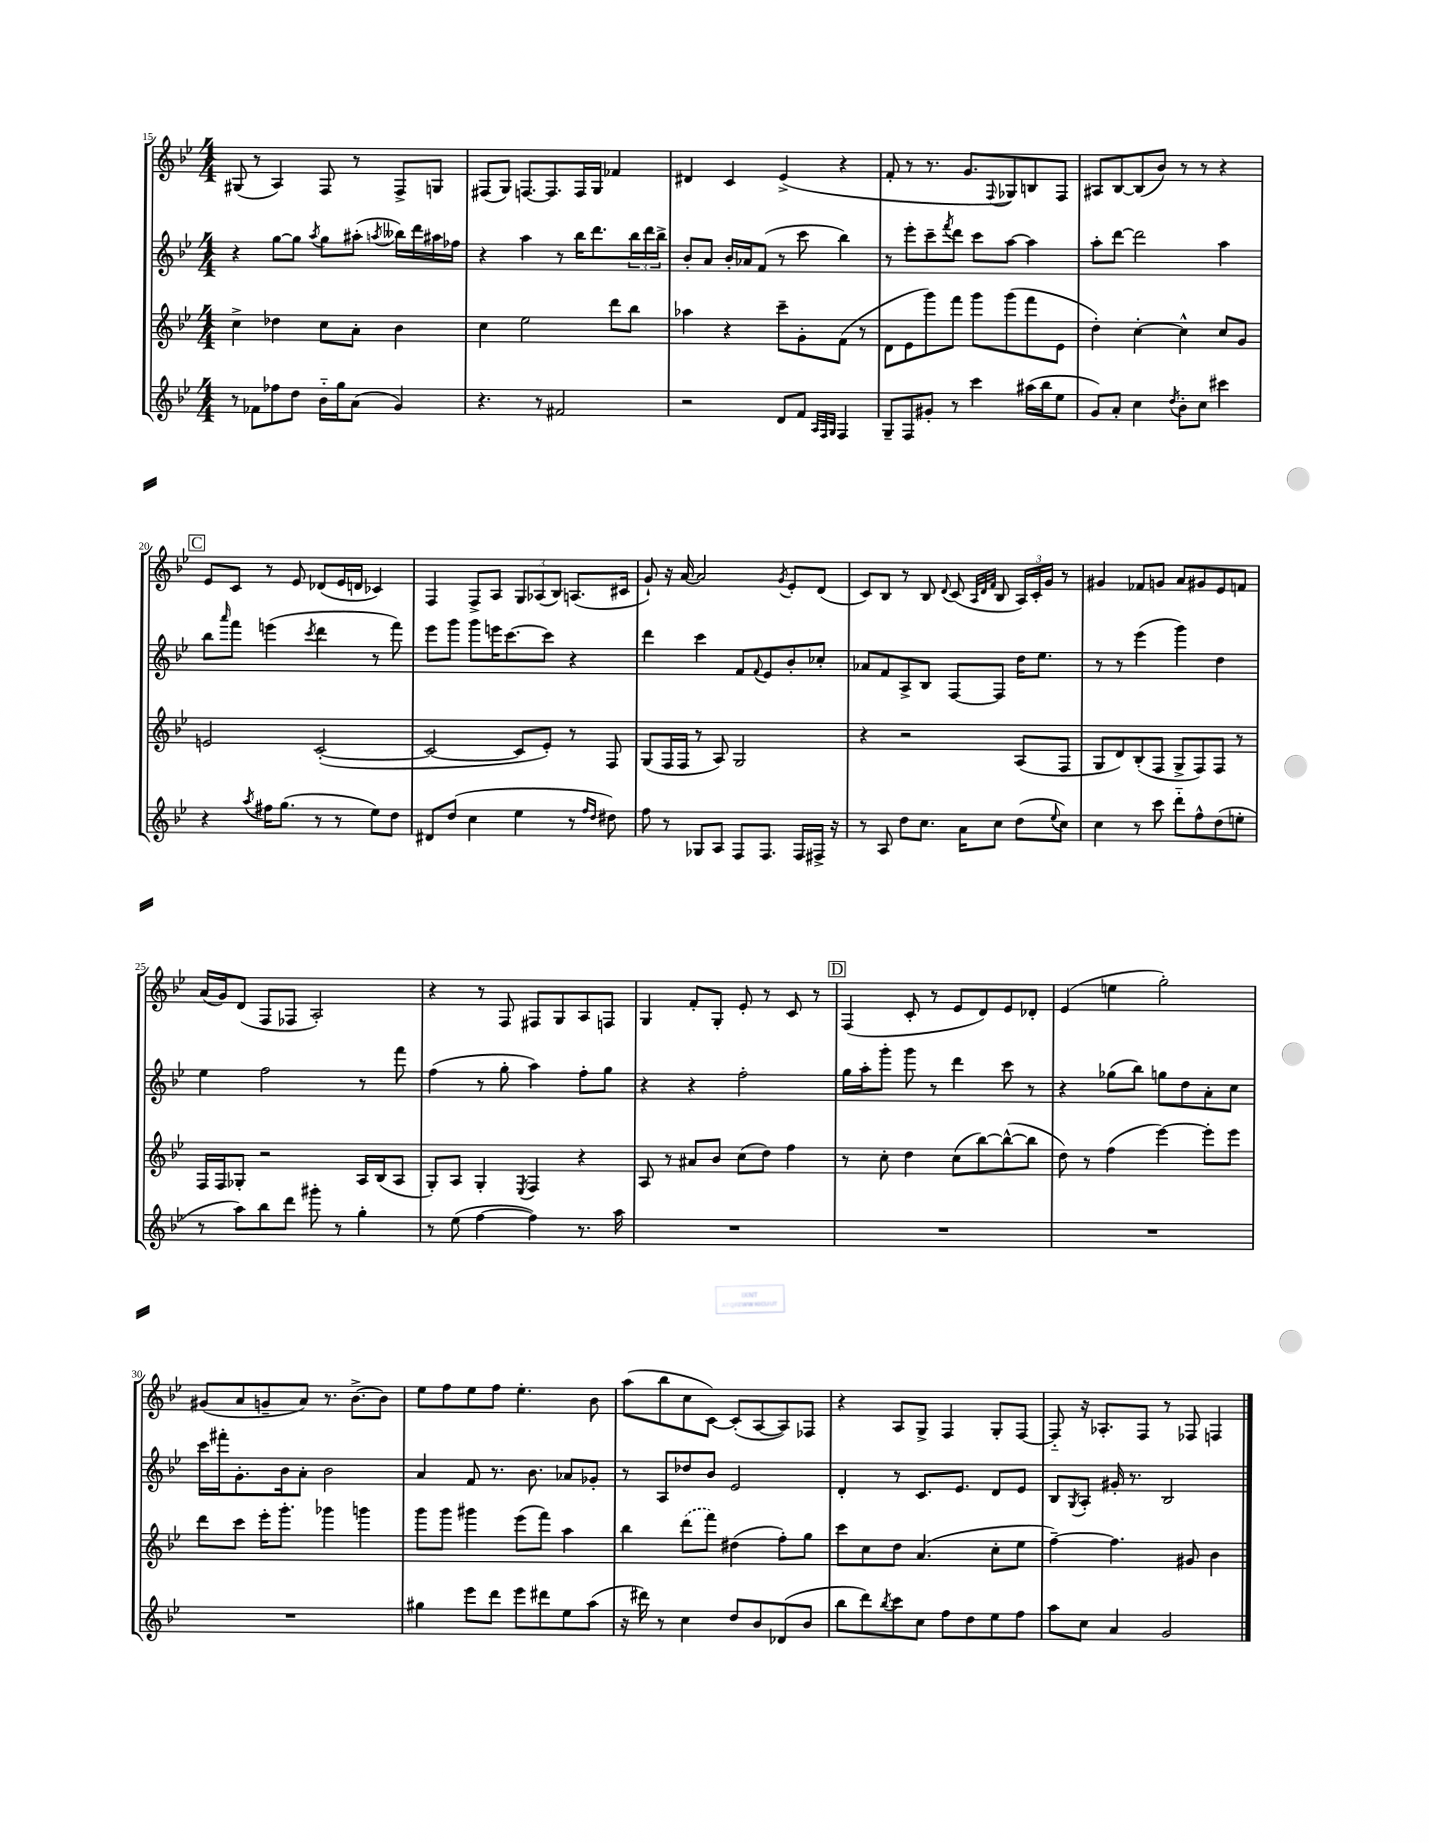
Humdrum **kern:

**kern	**kern	**kern	**kern
*part4	*part3	*part2	*part1
*staff4	*staff3	*staff2	*staff1
*clefG2	*clefG2	*clefG2	*clefG2
*k[b-e-]	*k[b-e-]	*k[b-e-]	*k[b-e-]
*M4/4	*M4/4	*M4/4	*M4/4
=15	=15	=15	=15
8r	4cc^\	4r	(8G#X/
8f-X\L	.	.	8r
8ff-X\	4dd-X\	[8gg\L	4A/)
8dd\J	.	8gg\J]	.
.	.	8qaa/	.
16b-\LL	8cc\L	8gg\L	8F/
16gg\J	.	.	.
(8a\J	8a'\J	(8aa#X'\J	8r
.	.	8qaan/	.
4g/)	4b-\	16bb--X\LL)	8F^/L
.	.	16ddd\	.
.	.	16aa#X\	8Gn/J
.	.	16ff-X\JJ	.
=16	=16	=16	=16
4.r	4cc\	4r	(8F#X/L
.	.	.	8G/J)
.	2ee-\	4aa\	[8.Fn/L
8r	.	.	.
.	.	.	8.F/]
2f#X/	.	8r	.
.	.	16bb-\KL	16F/L
.	.	8.ddd\	16G/JJ
.	8ddd\L	.	4f-X/
.	8bb-\J	24bb-\L	.
.	.	24ddd\	.
.	.	24bb-^\JJ	.
=17	=17	=17	=17
2r	4aa-X\	8b-'/L	4d#X/
.	.	8a/J	.
.	4r	16b-'/LL	4c/
.	.	16a-X/J	.
.	.	(8f/J	.
8d/L	8ccc~\L	8r	(4e-^/
8f/J	8g'\	8ccc\	.
32qqA/LLL	.	.	.
32qqF/	.	.	.
32qqG/JJJ	.	.	.
4F/	(8f\J	4bb-\)	4r
.	8r	.	.
=18	=18	=18	=18
8G~/L	8d\L	8r	8f'/
8F/	8e-\	8eee-'\L	8r
8g#X'/J	8ggg\)	8ccc~\	8.r
.	.	8qfff/	.
8r	8fff\J	8ddd\J	.
.	.	.	8.g/L
4ccc\	8ggg\L	8ccc\L	.
.	.	.	8qqF/
.	(8ggg\	[8aa\J	8G-X/)
(16aa#X\LL	8fff\	4aa\]	8Bn/
16bb-\J	.	.	.
8ee-\J	8e-\J	.	8F/J
=19	=19	=19	=19
8g/L)	4dd'\)	8aa'\L	8A#X/L
8a'/J	.	[8ddd\J	[8B-/
4cc\	[4cc'\	2ddd\]	(8B-/]
.	.	.	8b-/J)
8qdd/	.	.	.
8b-'\L	4cc^^\]	.	8r
8cc\J	.	.	8r
4ccc#X\	8cc/L	4aa\	4r
.	8g/J	.	.
!!LO:LB:g=z
!!LO:REH:place=s1:t=C
=20	=20	=20	=20
4r	2en/	8bb-\L	8e-/L
.	.	16qqaaa/	.
.	.	8fff\J	8c/J
8qaa/	.	.	.
16ff#X\KL	.	(4eeen\	8r
(8.gg\J	.	.	.
.	.	.	8e-/
.	.	8qccc/	.
8r	([2c'/	4ddd\	(8d-X/L
8r	.	.	16e-/L
.	.	.	16dn/JJ
8ee-\L)	.	8r	4c-X/)
8dd\J	.	8fff\)	.
=21	=21	=21	=21
8d#X/L	2c/_	8eee-\L	4F/
(8dd/J	.	8ggg\J	.
4cc\	.	8ggg\L	8F^/L
.	.	16eeen\K	8A/J
.	.	[8.ccc\	.
4ee-\	8c/L]	.	12G/L
.	.	.	(12A-X/
.	8e-'/J)	8ccc\J]	.
.	.	.	12B-/J)
8r	8r	4r	(8.An/L
16qqff/LL	.	.	.
16qqdd/JJ	.	.	.
8dd#X\)	8F/	.	.
.	.	.	16c#X/Jk
=22	=22	=22	=22
8ff\	(8G/L	4ddd\	8g`/)
8r	16F/L	.	16r
.	16F/JJ	.	[16a/
8G-X/L	8r	4ccc\	2a/]
8A/J	8A/)	.	.
8F/L	2G/	8f/L	.
.	.	8qqf/	.
8.F/J	.	8e-/	.
.	.	.	8qg/
.	.	8b-'/	8e-'/L
16F/LL	.	.	.
16F#X^/JJ	.	8cc-X'/J	(8d/J
16r	.	.	.
=23	=23	=23	=23
8r	4r	8a-X/L	8c/L)
8A/	.	8f/	8B-/J
8dd\L	2r	8A^/	8r
8.cc\J	.	8B-/J	8B-/
.	.	.	8qqd/
.	.	[8F/L	(8c/
16a\KL	.	.	.
.	.	.	32qqA/LLL
.	.	.	32qqd/
.	.	.	32qqf/JJJ
8cc\J	.	8F/J]	8B-/
(8dd\L	(8A/L	16dd\KL	24A/LL)
.	.	.	24c'/
.	.	8.ee-\J	.
.	.	.	24g/JJ
8qqee-/	.	.	.
8cc\J)	8F/J	.	8r
=24	=24	=24	=24
4cc\	8G/L	8r	4g#X/
.	8d/)	8r	.
8r	(8B-'/	(4eee-\	8f-X/L
8ccc\	8F/J	.	8gn/J
8ddd\L	8G^/L	4ggg\)	8a/L
8ff^^\	8F/)	.	8g#X/
(8dd\	8F/J	4dd\	8e-/
8een'\J	8r	.	8fn/J
!!LO:LB:g=z
=25	=25	=25	=25
8r	16F/LL	4ee-\	(16a/LL
.	16F/J	.	16g/J)
8aa\L)	8G-X'/J	.	(8d/J
8bb-\	2r	2ff\	8F/L
8ddd\J	.	.	8F-X/J
8ggg#X'\	.	.	2A'/)
8r	.	.	.
4gg'\	16A/LL	8r	.
.	(16B-/J	.	.
.	8A/J	8fff\	.
=26	=26	=26	=26
8r	8G'/L)	(4ff\	4r
(8ee-\	8A/J	.	.
[4ff\	4G'/	8r	8r
.	.	8gg'\	8F/
.	8qE-/	.	.
4ff\])	4F/	4aa\)	8F#X/L
.	.	.	8G/
8.r	4r	8ff'\L	8A/
.	.	8gg\J	8Fn/J
16aa\	.	.	.
=27	=27	=27	=27
1r	8A/	4r	4G/
.	8r	.	.
.	8a#X/L	4r	8f'/L
.	8b-/J	.	8G'/J
.	(8cc\L	2ff'\	8e-'/
.	8dd\J)	.	8r
.	4ff\	.	8c/
.	.	.	8r
!!LO:REH:place=s1:t=D
=28	=28	=28	=28
1r	8r	16gg\LL	(4F/
.	.	16aa'\J	.
.	8cc'\	8ggg'\J	.
.	4dd\	8ggg\	8c'/
.	.	8r	8r
.	(8cc\L	4ddd\	8e-/L
.	[8bb-\)	.	8d/)
.	(8bb-^^\_	8ccc\	8e-/
.	8bb-\J]	8r	8d-X'/J
=29	=29	=29	=29
1r	8dd\)	4r	(4e-/
.	8r	.	.
.	(4ff\	(8gg-X\L	4een\
.	.	8bb-\J)	.
.	[4eee-\)	8ggn\L	2gg'\)
.	.	8dd\	.
.	8eee-'\L]	8a'\	.
.	8eee-\J	8cc\J	.
!!LO:LB:g=z
=30	=30	=30	=30
1r	8ddd\L	16ccc\LL	(8g#X/L
.	.	16fff#X'\J	.
.	8ccc\J	8.g'\	8a/
.	16eee-'\KL	.	8gn~/
.	8.ggg'\J	16b-\k	.
.	.	8a'\J	8a/J)
.	4ggg-X\	2b-\	8.r
.	.	.	[8.b-^\L
.	4gggn\	.	.
.	.	.	8b-\J]
=31	=31	=31	=31
4gg#X\	8ggg\L	4a/	8ee-\L
.	8ggg\J	.	8ff\
8eee-\L	4ggg#X\	8f/	8ee-\
8ddd\J	.	8.r	8ff\J
8eee-\L	(8eee-\L	.	4.ee-'\
.	.	8.b-\	.
8ddd#X\	8fff\J)	.	.
8ee-\	4aa\	8a-X/L	.
(8aa\J	.	8g-X'/J	8b-\
=32	=32	=32	=32
16r	4bb-\	8r	(8aa\L
16ddd#X\)	.	.	.
8r	.	8A/L	8bb-\
4cc\	(8ddd\L	8dd-X/	8cc\
.	8fff\J)	8b-/J	[8c\J)
8dd/L	(4dd#X\	2e-/	(8c'/L]
8b-/	.	.	[8A/
(8d-X/	8ff'\L)	.	8A/])
8b-/J	8gg\J	.	8F-X/J
=33	=33	=33	=33
8bb-\L	8ccc\L	4d'/	4r
8ddd\)	8cc\	.	.
8qbb-/	.	.	.
8ccc\	8dd\J	8r	8A/L
8cc\J	(4.a/	8.c/L	8G^/J
8ff\L	.	.	4F/
.	.	8.e-/J	.
8dd\	.	.	.
8ee-\	8cc'\L	8d/L	8G'/L
8ff\J	8ee-\J	8e-/J	[8F/J
=34	=34	=34	=34
8aa\L	[4ff~\)	8B-/L	8F/]
.	.	8qG/	.
8cc\J	.	8A'/J	16r
.	.	.	8.A-X'/L
4a/	4.ff\]	16g#X'/	.
.	.	8.r	.
.	.	.	8F/J
2g/	.	2B-/	8r
.	8g#X/	.	8F-X/
.	4b-\	.	4Fn/
==	==	==	==
*-	*-	*-	*-
